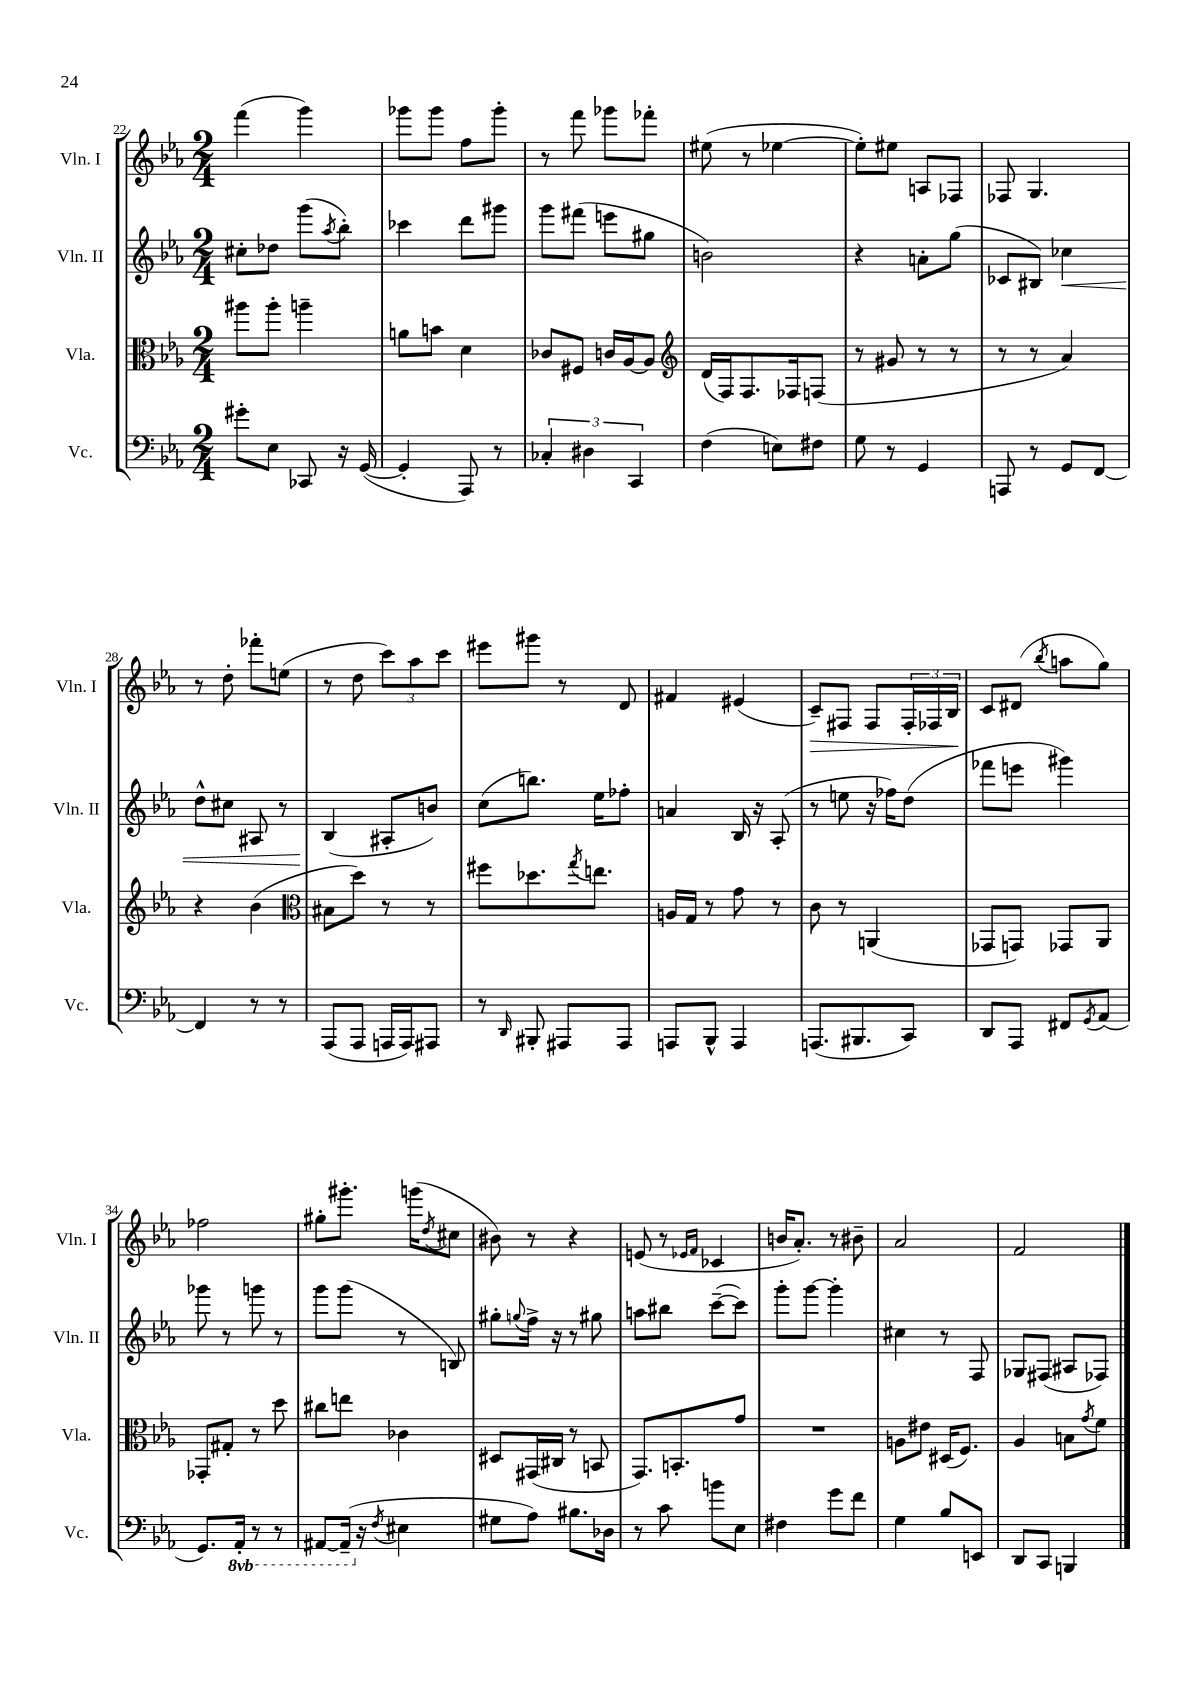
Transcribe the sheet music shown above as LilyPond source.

<<
\new StaffGroup <<
\new Staff = "s0" \with { instrumentName = "Vln. I" shortInstrumentName = "Vln. I" } {
    \clef treble \key ees \major \numericTimeSignature \time 2/4
    f'''4( g'''4) |
    ges'''8 ges'''8 f''8 ges'''8-. |
    r8 f'''8 ges'''8 fes'''8-. |
    eis''8( r8 ees''4~ |
    ees''8-.) eis''8 a8 fes8 |
    fes8 g4. |
    r8 d''8-. fes'''8-. e''8( |
    r8 d''8 \tuplet 3/2 { c'''8) aes''8 c'''8 } |
    eis'''8 gis'''8 r8 d'8 |
    fis'4 eis'4( |
    c'8--\>) fis8 fis8 \tuplet 3/2 { fis16-. fes16 bes16\! } |
    c'8 dis'8( \acciaccatura { bes''8 } a''8 g''8) |
    fes''2 |
    gis''8-. gis'''8.-. g'''16( \acciaccatura { d''8 } cis''8 |
    bis'8) r8 r4 |
    e'8( r8 \grace { ees'16 f'16 } ces'4 |
    b'16 aes'8.-.) r8 bis'8-- |
    aes'2 |
    f'2 \bar "|." |
}
\new Staff = "s1" \with { instrumentName = "Vln. II" shortInstrumentName = "Vln. II" } {
    \clef treble \key ees \major \numericTimeSignature \time 2/4
    cis''8-. des''8 g'''8( \acciaccatura { aes''8 } bes''8-.) |
    ces'''4 d'''8 gis'''8 |
    g'''8 fis'''8( e'''8 gis''8 |
    b'2) |
    r4 a'8-. g''8( |
    ces'8 bis8) ces''4\< |
    d''8-^ cis''8 ais8 r8 |
    bes4\!( ais8-. b'8) |
    c''8( b''8.) ees''16 fes''8-. |
    a'4 bes16 r16 aes8-.( |
    r8 e''8 r16 fes''16) d''8( |
    fes'''8 e'''8 gis'''4) |
    ges'''8 r8 g'''8 r8 |
    g'''8 g'''8( r8 b8) |
    gis''8-. \appoggiatura { g''8 } f''16-> r16 r8 gis''8 |
    a''8 bis''8 c'''8~--( c'''8) |
    g'''8-. g'''8~ g'''4-. |
    cis''4 r8 f8 |
    ges8 fis8( ais8 fes8) \bar "|." |
}
\new Staff = "s2" \with { instrumentName = "Vla." shortInstrumentName = "Vla." } {
    \clef alto \key ees \major \numericTimeSignature \time 2/4
    ais''8 ais''8-. a''4-- |
    a'8 b'8 d'4 |
    ces'8 fis8 c'16 aes16~ aes8 |
    \clef treble d'16( f16) f8. fes16 f8( |
    r8 gis'8 r8 r8 |
    r8 r8 aes'4) |
    r4 bes'4( |
    \clef alto bis8 d''8) r8 r8 |
    fis''8 des''8. \acciaccatura { g''8 } e''8. |
    a16 g16 r8 g'8 r8 |
    c'8 r8 a,4( |
    ges,8 g,8) ges,8 aes,8 |
    ges,8-. gis8-. r8 d''8 |
    cis''8 e''8 ces'4 |
    dis8 gis,16( cis16 r8 b,8 |
    g,8.) b,8.-. g'8 |
    R2 |
    a8 eis'8 dis16( f8.) |
    aes4 b8 \acciaccatura { g'8 } f'8 \bar "|." |
}
\new Staff = "s3" \with { instrumentName = "Vc." shortInstrumentName = "Vc." } {
    \clef bass \key ees \major \numericTimeSignature \time 2/4 \set Staff.ottavationMarkups = #ottavation-simple-ordinals
    gis'8-. ees8 ces,8 r16 g,16~( |
    g,4-. aes,,8) r8 |
    \tuplet 3/2 { ces4-. dis4 c,4 } |
    f4( e8) fis8 |
    g8 r8 g,4 |
    a,,8 r8 g,8 f,8~ |
    f,4 r8 r8 |
    aes,,8( aes,,8 a,,16 a,,16) ais,,8 |
    r8 \grace { d,16 } bis,,8-. ais,,8 ais,,8 |
    a,,8 bes,,8-^ a,,4 |
    a,,8.( bis,,8. c,8) |
    d,8 aes,,8 fis,8 \acciaccatura { g,8 } aes,8( |
    g,8.) \ottava #-1 aes,,16-. r8 r8 |
    ais,,8~ ais,,16--( \ottava #0 r16 \acciaccatura { f8 } eis4 |
    gis8 aes8) bis8. des16 |
    r8 c'8 b'8 ees8 |
    fis4 g'8 f'8 |
    g4 bes8 e,8 |
    d,8 c,8 b,,4 \bar "|." |
}
>>
>>
\layout { \context { \Score currentBarNumber = #22 } }
